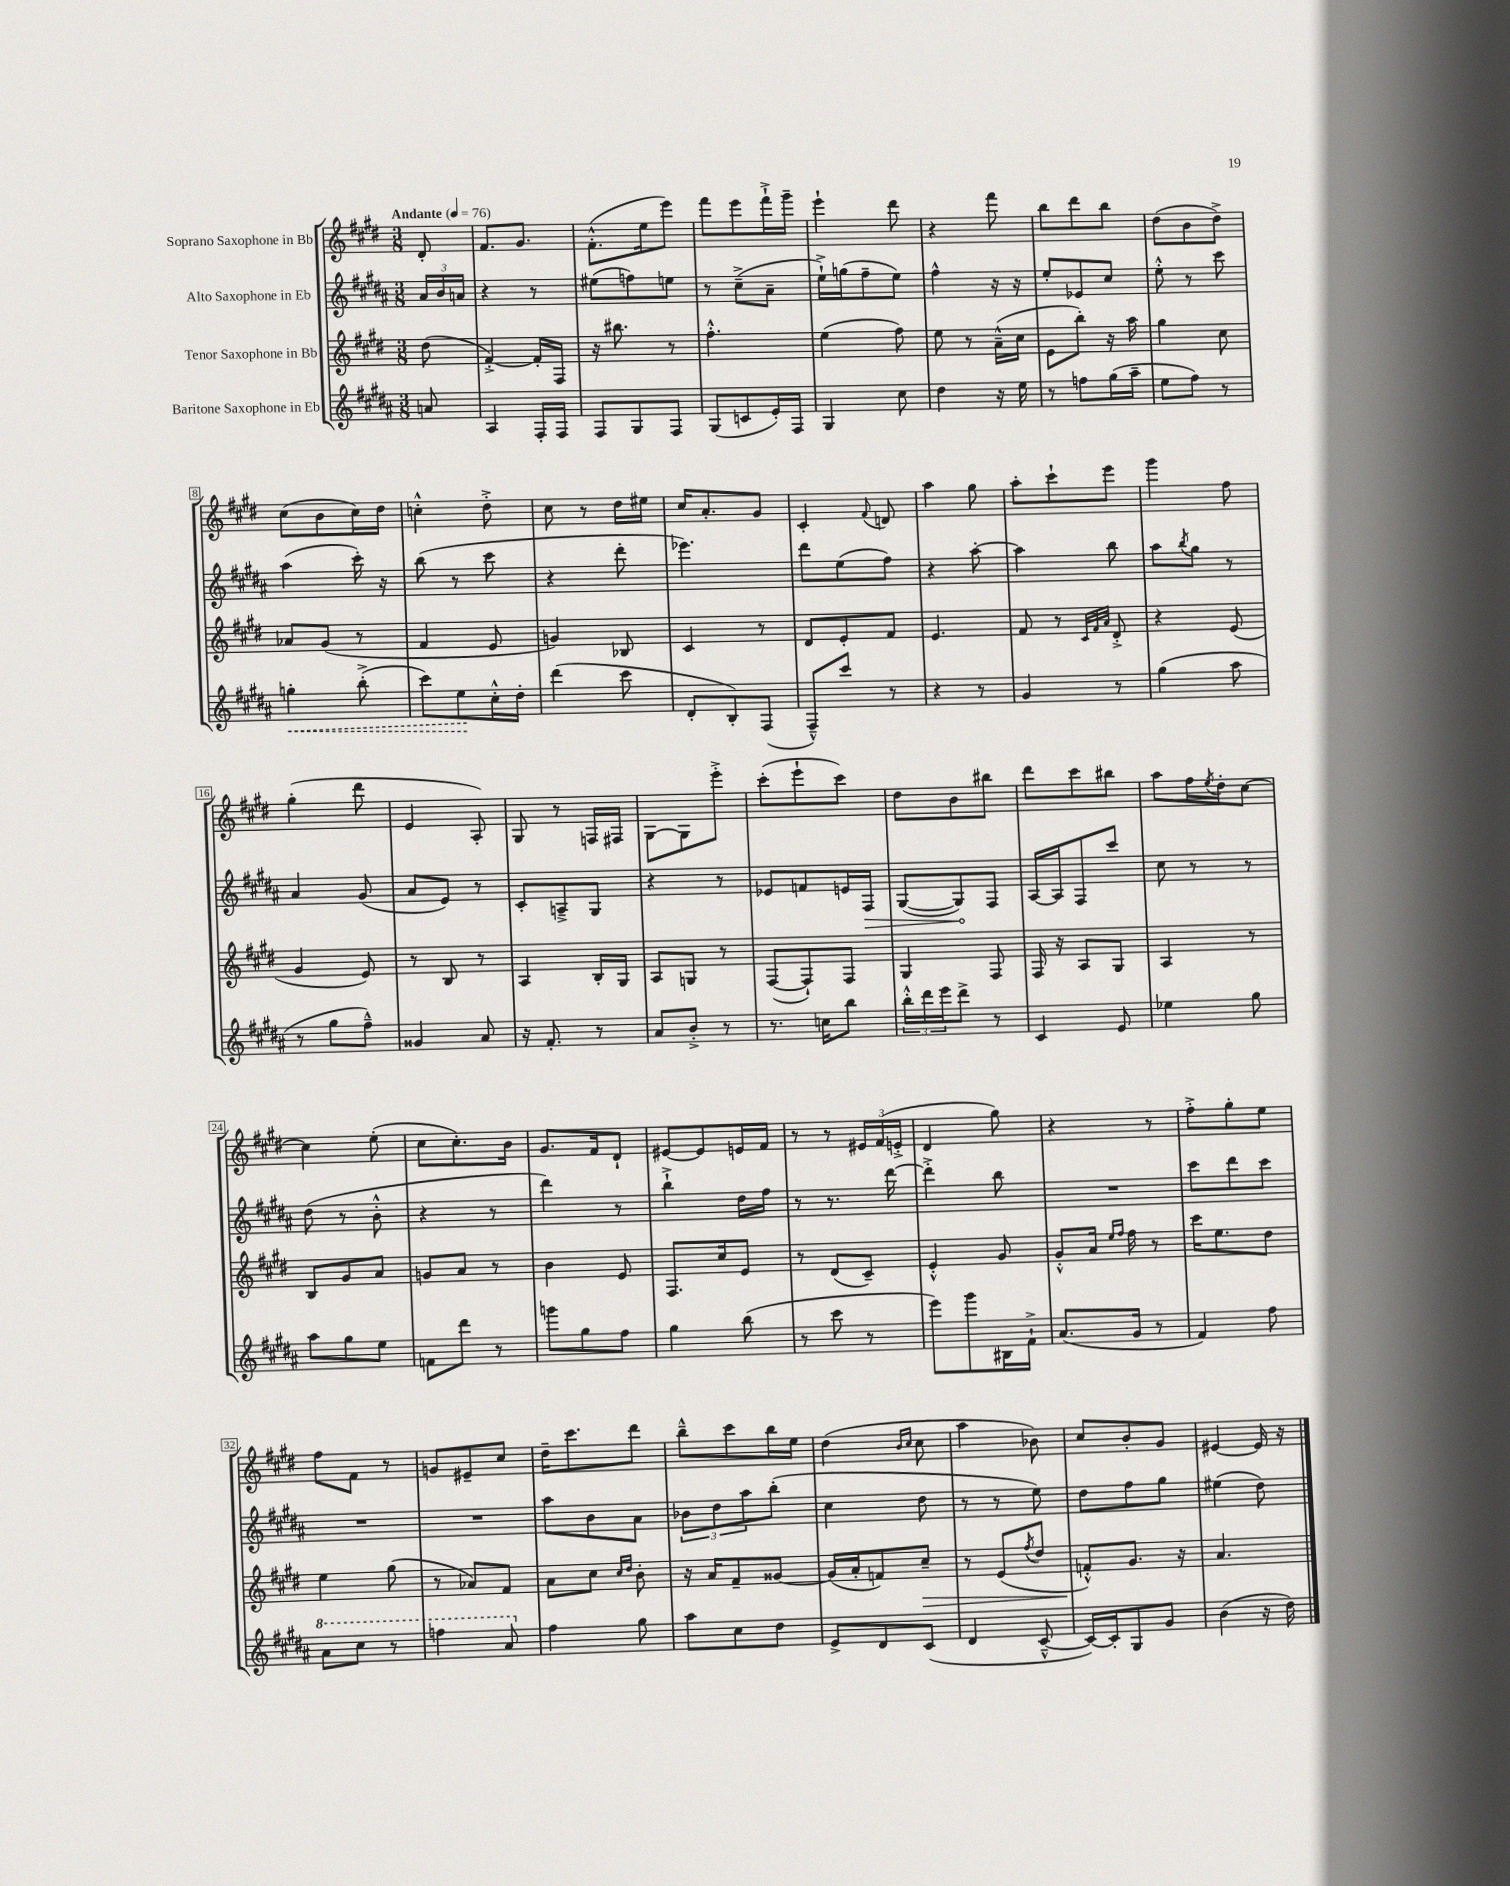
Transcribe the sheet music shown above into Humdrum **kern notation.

**kern	**dynam	**kern	**dynam	**kern	**dynam	**kern
*part4	*part4	*part3	*part3	*part2	*part2	*part1
*staff4	*staff4	*staff3	*staff3	*staff2	*staff2	*staff1
*I"Baritone Saxophone in Eb	*	*I"Tenor Saxophone in Bb	*	*I"Alto Saxophone in Eb	*	*I"Soprano Saxophone in Bb
*clefG2	*	*clefG2	*	*clefG2	*	*clefG2
*k[f#c#g#d#a#]	*	*k[f#c#g#d#]	*	*k[f#c#g#d#a#]	*	*k[f#c#g#d#]
*M3/8	*	*M3/8	*	*M3/8	*	*M3/8
*MM76	*	*MM76	*	*MM76	*	*MM76
=	=	=	=	=	=	=
!	!	!	!	!	!	!LO:TX:a:B:t=Andante
8an/	.	(8dd#\	.	24a#/LL	.	8d#'/
.	.	.	.	24b/	.	.
.	.	.	.	24an/JJ	.	.
=1	=1	=1	=1	=1	=1	=1
4A#/	.	[4f#'^/)	.	4r	.	8.f#/L
.	.	.	.	.	.	8.g#/J
16F#'/LL	.	16f#'/LL]	.	8r	.	.
16F#/JJ	.	16F#/JJ	.	.	.	.
=2	=2	=2	=2	=2	=2	=2
8F#/L	.	16r	.	(8ee#X\L	.	(8.f#'^^\L
.	.	8.bb#X\	.	.	.	.
8G#/	.	.	.	8ffn\)	.	.
.	.	.	.	.	.	16ee\k
8F#/J	.	8r	.	8een\J	.	8eee\J)
=3	=3	=3	=3	=3	=3	=3
(8G#/L	.	4.ff#'^^\	.	8r	.	8fff#\L
8cn/	.	.	.	(8cc#~^\L	.	8eee\
16e'/L)	.	.	.	8a#~\J	.	16fff#`^\L
16F#/JJ	.	.	.	.	.	16ggg#~\JJ
=4	=4	=4	=4	=4	=4	=4
4G#/	.	(4ee\	.	16ee`^\LL)	.	4eee`\
.	.	.	.	(16ggn\J	.	.
.	.	.	.	8ff#~\	.	.
8cc#\	.	8ff#\)	.	8ee\J)	.	8ddd#\
=5	=5	=5	=5	=5	=5	=5
4dd#\	.	8ee\	.	4ff#^^\	.	4r
.	.	8r	.	.	.	.
16r	.	(16a~^^\LL	.	16r	.	8fff#\
16ee\	.	16cc#\JJ	.	16r	.	.
=6	=6	=6	=6	=6	=6	=6
8r	.	8e\L	.	8ee'/L	.	8bb\L
8ffn\L	.	8bb'\J)	.	8e-X/	.	8ddd#\
(16gg#\L	.	16r	.	8cc#/J	.	8bb\J
16aa#~\JJ	.	16aa\	.	.	.	.
=7	=7	=7	=7	=7	=7	=7
8ee\L	.	4gg#\	.	8ee'^^\	.	(8dd#\L
8ff#\J)	.	.	.	8r	.	8b\
8r	.	8cc#\	.	8ccc#\	.	8dd#^\J)
!!LO:LB:g=z
=8	=8	=8	=8	=8	=8	=8
!	!LO:HP:b	!	!	!	!	!
4ggn'\	<	8a-X/L	.	(4aa#\	.	(8cc#\L
.	.	(8g#/J	.	.	.	8b\
(8bb'^\	.	8r	.	16ccc#'\)	.	16cc#\L)
.	.	.	.	16r	.	16dd#\JJ
=9	=9	=9	=9	=9	=9	=9
8ccc#\L)	.	4f#/	.	(8bb\	.	4ccn'^^\
8ee\	.	.	.	8r	.	.
16cc#'^^\L	[	8e/	.	8ccc#\	.	8dd#'^\
16dd#'\JJ	.	.	.	.	.	.
=10	=10	=10	=10	=10	=10	=10
(4ddd#\	.	4gn/)	.	4r	.	8cc#\
.	.	.	.	.	.	8r
8ccc#\	.	8B-X/	.	8ddd#'\	.	16dd#\LL
.	.	.	.	.	.	16ee#X\JJ
=11	=11	=11	=11	=11	=11	=11
8d#'/L	.	4c#/	.	4.eee-X\)	.	16cc#/KL
.	.	.	.	.	.	8.a'/
8B'/)	.	.	.	.	.	.
(8F#/J	.	8r	.	.	.	8g#/J
=12	=12	=12	=12	=12	=12	=12
8F#~^^/L)	.	8d#/L	.	8ddd#\L	.	4c#'/
8ccc#/J	.	8e'/	.	(8ee\	.	.
.	.	.	.	.	.	8qqf#/
8r	.	8f#/J	.	8ff#\J)	.	8dn/
=13	=13	=13	=13	=13	=13	=13
4r	.	4.e/	.	4r	.	4aa\
8r	.	.	.	[8aa#'\	.	8gg#\
=14	=14	=14	=14	=14	=14	=14
4g#/	.	8f#/	.	4aa#\]	.	8aa'\L
.	.	8r	.	.	.	8ccc#`\
.	.	32qqc#/LLL	.	.	.	.
.	.	32qqf#/	.	.	.	.
.	.	32qqa/JJJ	.	.	.	.
8r	.	8d#'^/	.	8bb\	.	8eee\J
=15	=15	=15	=15	=15	=15	=15
(4gg#\	.	4r	.	8aa#\L	.	4ggg#\
.	.	.	.	8qbb/	.	.
.	.	.	.	8gg#\J	.	.
8aa#\	.	(8e/	.	8r	.	8ff#\
!!LO:LB:g=z
=16	=16	=16	=16	=16	=16	=16
8r	.	4g#/	.	4a#/	.	(4gg#'\
8gg#\L	.	.	.	.	.	.
8ff#~^^\J)	.	8e/)	.	(8g#/	.	8ddd#\
=17	=17	=17	=17	=17	=17	=17
4g##X/	.	8r	.	8a#/L	.	4e/
.	.	8B/	.	8e/J)	.	.
8a#/	.	8r	.	8r	.	8A'/)
=18	=18	=18	=18	=18	=18	=18
16r	.	4A/	.	8c#'/L	.	8G#/
8.f#'/	.	.	.	.	.	.
.	.	.	.	8An~^/	.	8r
8r	.	16B'/LL	.	8G#/J	.	16Fn/LL
.	.	16G#/JJ	.	.	.	16F#X/JJ
=19	=19	=19	=19	=19	=19	=19
8a#/L	.	8A/L	.	4r	.	[8G#\L
8b'^/J	.	8Gn/J	.	.	.	8G#\]
8r	.	8r	.	8r	.	8eee'^\J
=20	=20	=20	=20	=20	=20	=20
8.r	.	([8F#/L	.	8e-X/L	.	(8ccc#'\L
.	.	8F#`/])	.	8fn/	.	8eee`\
16ccn\KL	.	.	.	.	.	.
8bb\J	.	8F#/J	.	16en/L	.	8ccc#\J)
!	!	!	!	!	!LO:HP:b	!
.	.	.	.	16F#/JJ	>	.
=21	=21	=21	=21	=21	=21	=21
24bb'^^\LL	.	4G#/	.	([8G#/L	.	8dd#\L
24ddd#\	.	.	.	.	.	.
24eee\J	.	.	.	.	.	.
8ddd#^\J	.	.	.	8G#/])	.	8b\
8r	.	8F#/	.	8F#/J	]	8bb#X\J
=22	=22	=22	=22	=22	=22	=22
4c#/	.	16F#/	.	[16A#/LL	.	8ddd#\L
.	.	16r	.	16A#/J]	.	.
.	.	8A/L	.	8F#/	.	8ccc#\
8e/	.	8G#/J	.	8ccc#/J	.	8bb#X\J
=23	=23	=23	=23	=23	=23	=23
4ee-X\	.	4A/	.	8cc#\	.	8aa\L
.	.	.	.	8r	.	16ff#\L
.	.	.	.	.	.	8qee/
.	.	.	.	.	.	16dd#'\J
8gg#\	.	8r	.	8r	.	[8cc#\J
!!LO:LB:g=z
=24	=24	=24	=24	=24	=24	=24
8aa#\L	.	8B/L	.	(8dd#\	.	4cc#\]
8gg#\	.	8g#/	.	8r	.	.
8ee\J	.	8a/J	.	8b'^^\	.	(8ee'\
=25	=25	=25	=25	=25	=25	=25
8fn\L	.	8gn/L	.	4r	.	8cc#\L
8ddd#\J	.	8a/J	.	.	.	8.cc#'\)
8r	.	8r	.	8r	.	.
.	.	.	.	.	.	16b\Jk
=26	=26	=26	=26	=26	=26	=26
8gggn\L	.	4b\	.	4ddd#\)	.	8.g#/L
8gg#\	.	.	.	.	.	.
.	.	.	.	.	.	16f#/k
8ff#\J	.	8e/	.	8r	.	8d#`/J
=27	=27	=27	=27	=27	=27	=27
4gg#\	.	8.F#/L	.	4bb`^\	.	[8e#X/L
.	.	.	.	.	.	8e#/]
.	.	16cc#/k	.	.	.	.
(8bb\	.	8e/J	.	16dd#\LL	.	16en/L
.	.	.	.	16ff#\JJ	.	16f#/JJ
=28	=28	=28	=28	=28	=28	=28
8r	.	8r	.	8r	.	8r
8ccc#\	.	(8d#/L	.	8.r	.	8r
8r	.	8c#~/J)	.	.	.	24e#X/LL
.	.	.	.	.	.	(24f#/
.	.	.	.	[16ddd#\	.	.
.	.	.	.	.	.	24en'^/JJ
=29	=29	=29	=29	=29	=29	=29
8eee\L)	.	4e'^^/	.	4ddd#'^\]	.	4d#/
8ggg#\	.	.	.	.	.	.
16B#X\L	.	8g#/	.	8bb\	.	8gg#\)
16f#`^\JJ	.	.	.	.	.	.
=30	=30	=30	=30	=30	=30	=30
(8.a#/L	.	8g#'^^/L	.	4.r	.	4r
.	.	16a/Jk	.	.	.	.
.	.	16qqee/LL	.	.	.	.
.	.	16qqff#/JJ	.	.	.	.
16g#/Jk	.	16ff#\	.	.	.	.
8r	.	8r	.	.	.	8r
=31	=31	=31	=31	=31	=31	=31
4f#/)	.	16ccc#\KL	.	8ccc#\L	.	8ff#'^\L
.	.	8.ee\	.	.	.	.
.	.	.	.	8ddd#\	.	8gg#'\
8ff#\	.	8dd#\J	.	8ccc#\J	.	8ee\J
!!LO:LB:g=z
=32	=32	=32	=32	=32	=32	=32
*8va	*	*	*	*	*	*
8aa#\L	.	4ee\	.	4.r	.	8ff#\L
8ccc#\J	.	.	.	.	.	8f#\J
8r	.	(8gg#\	.	.	.	8r
=33	=33	=33	=33	=33	=33	=33
4fffn\	.	8r	.	4.r	.	8gn/L
.	.	8a-X/L)	.	.	.	8e#X~/
8aa#/	.	8f#/J	.	.	.	8cc#/J
=34	=34	=34	=34	=34	=34	=34
*X8va	*	*	*	*	*	*
4ff#\	.	8a\L	.	8aa#\L	.	16dd#~\KL
.	.	.	.	.	.	8.ccc#\
.	.	8cc#\J	.	8b\	.	.
.	.	16qqcc#/LL	.	.	.	.
.	.	16qqdd#/JJ	.	.	.	.
8gg#\	.	8b'\	.	8a#\J	.	8ddd#\J
=35	=35	=35	=35	=35	=35	=35
8aa#\L	.	16r	.	12b-X\L	.	8bb~^^\L
.	.	16a/KL	.	.	.	.
.	.	.	.	12dd#\	.	.
8cc#\	.	8f#~/	.	.	.	8ccc#\
.	.	.	.	12aa#\	.	.
8dd#\J	.	[8g##X/J	.	(8bb'\J	.	16bb\L
.	.	.	.	.	.	16ee\JJ
=36	=36	=36	=36	=36	=36	=36
8e^/L	.	(16g##/LL]	.	4cc#\	.	(4dd#\
.	.	16a'/J	.	.	.	.
8d#/	.	8fn/)	.	.	.	.
.	.	.	.	.	.	16qqb/LL
.	.	.	.	.	.	16qqcc#/JJ
!	!	!	!LO:HP:b	!	!	!
(8c#/J	.	8cc#~/J	>	8dd#\	.	8cc#\
=37	=37	=37	=37	=37	=37	=37
4d#/	.	8r	.	8r	.	4aa\
.	.	(8e/L	.	8r	.	.
.	.	8qff#/	.	.	.	.
[8c#~^^/	.	8dd#/J	.	8ee\)	.	8b-X\)
=38	=38	=38	=38	=38	=38	=38
16c#/LL_)	.	8fn'^^/L)	.	8dd#\L	.	8cc#/L
16c#'/J]	.	.	.	.	.	.
8G#/	.	8.g#/J	]	8ff#\	.	8b'/
8g#/J	.	.	.	8gg#\J	.	8g#/J
.	.	16r	.	.	.	.
=39	=39	=39	=39	=39	=39	=39
(4b\	.	4.a/	.	(4ee#X\	.	[4e#X/
16r	.	.	.	8dd#\)	.	16e#/]
16dd#\)	.	.	.	.	.	16r
==	==	==	==	==	==	==
*-	*-	*-	*-	*-	*-	*-
